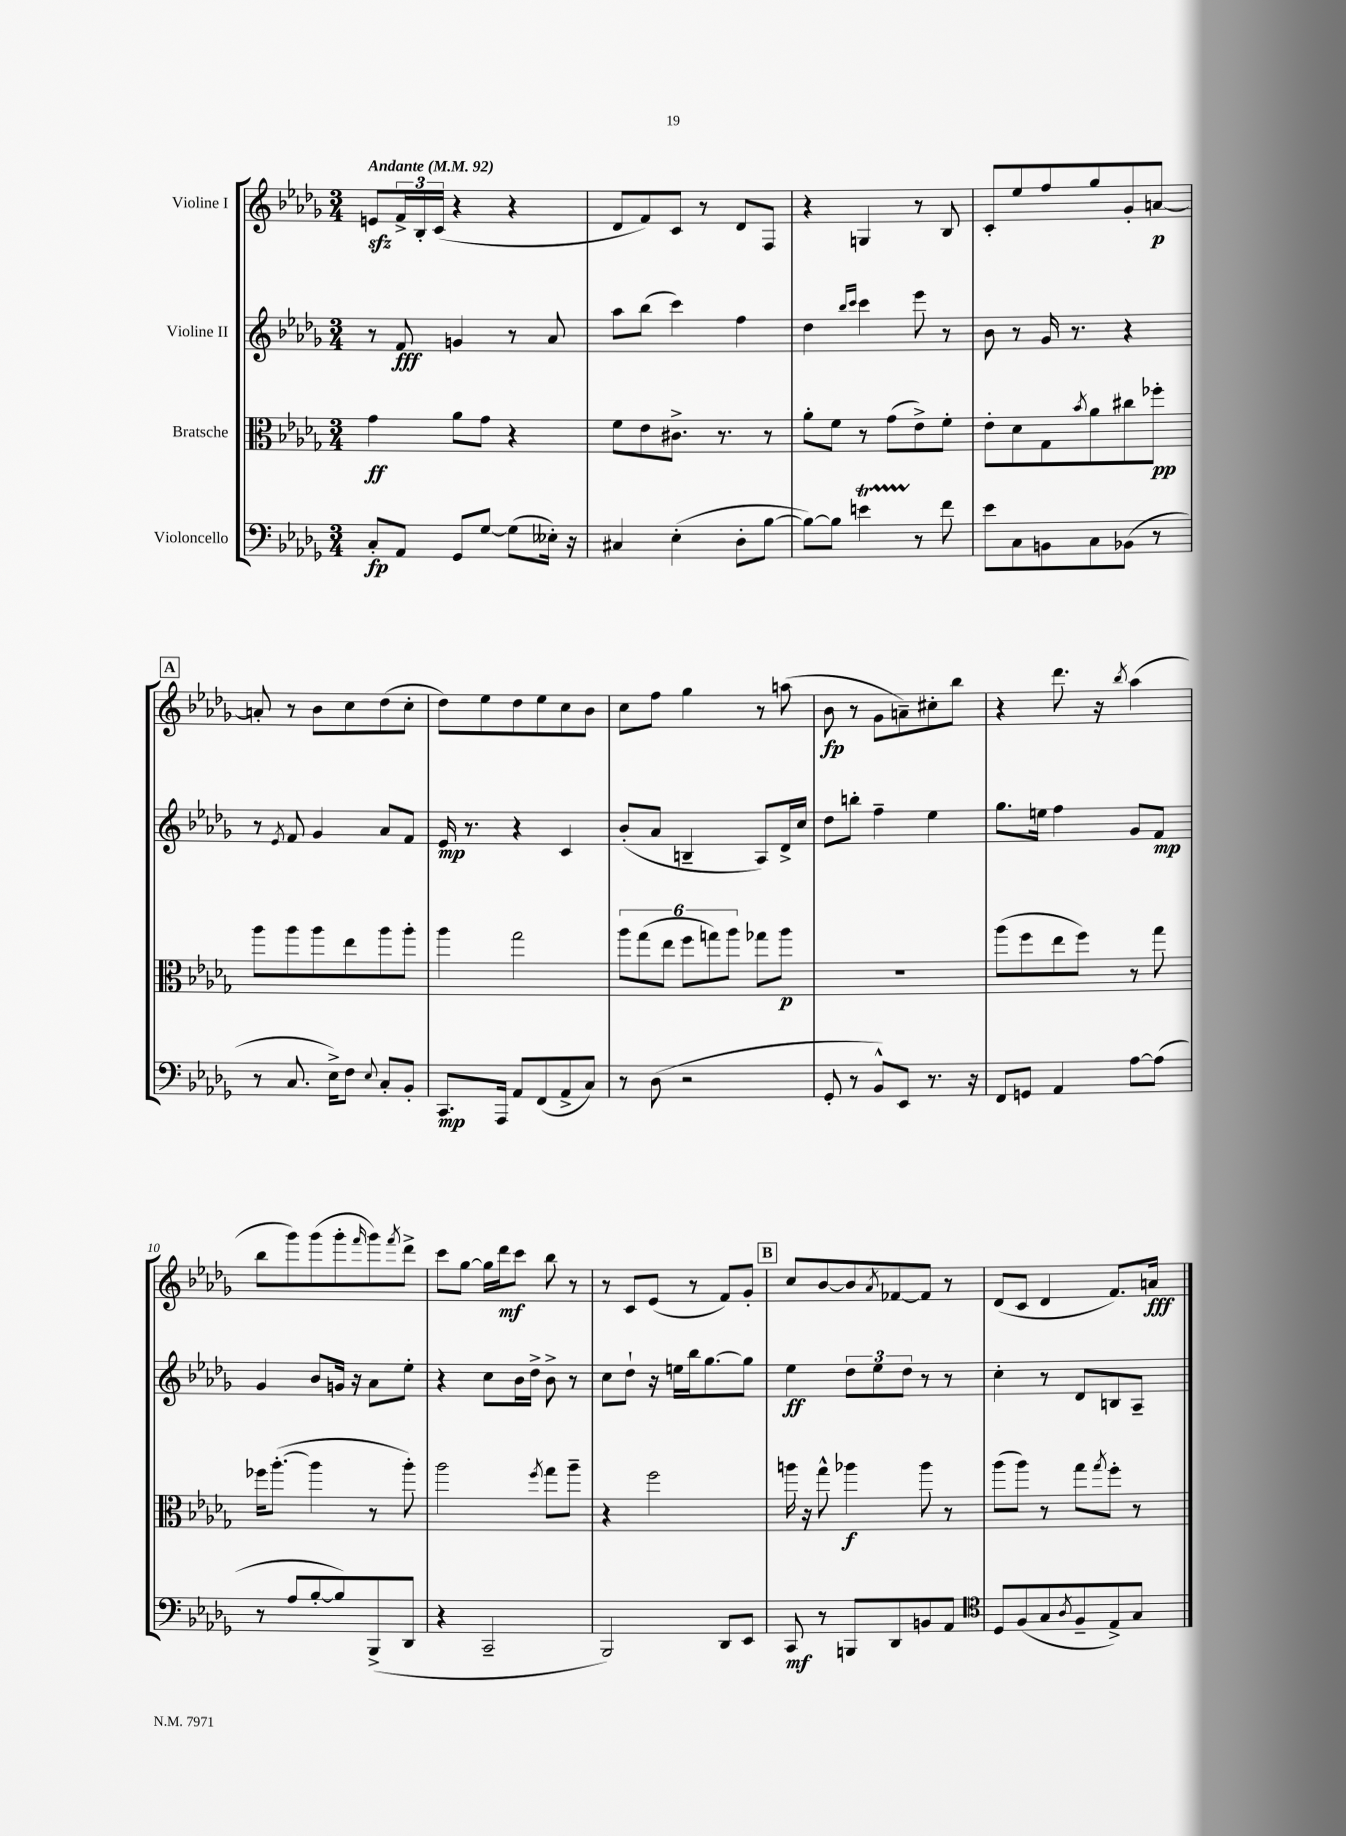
<<
\new StaffGroup <<
\new Staff = "s0" \with { instrumentName = "Violine I" } {
    \clef treble \key des \major \numericTimeSignature \time 3/4 \tempo "Andante" 4 = 92
    e'8\sfz \tuplet 3/2 { f'16-> bes16-. c'16( } r4 r4 |
    des'8 f'8) c'8 r8 des'8 f8 |
    r4 g4 r8 bes8 |
    c'8-. ees''8 f''8 ges''8 ges'8-. a'8~\p |
    \mark \markup { \box "A" } a'8-. r8 bes'8 c''8 des''8( c''8-. |
    des''8) ees''8 des''8 ees''8 c''8 bes'8 |
    c''8 f''8 ges''4 r8 a''8( |
    bes'8\fp r8 ges'8 a'8--) cis''8-. bes''8 |
    r4 des'''8. r16 \acciaccatura { bes''8 } aes''4( |
    bes''8 ges'''8) ges'''8( ges'''8-. \grace { f'''16 } ges'''8) \acciaccatura { f'''8 } des'''8-> |
    c'''8 ges''8~ ges''16 des'''16\mf c'''8 bes''8 r8 |
    r8 c'8 ees'8( r8 f'8) ges'8-. |
    \mark \markup { \box "B" } c''8 bes'8~ bes'8 \acciaccatura { aes'8 } fes'8~ fes'8 r8 |
    des'8( c'8 des'4 f'8.) a'16\fff \bar "|." |
}
\new Staff = "s1" \with { instrumentName = "Violine II" } {
    \clef treble \key des \major \numericTimeSignature \time 3/4
    r8 f'8\fff g'4 r8 aes'8 |
    aes''8 bes''8( c'''4) f''4 |
    des''4 \grace { bes''16 c'''16 } c'''4 ees'''8 r8 |
    bes'8 r8 ges'16 r8. r4 |
    \mark \markup { \box "A" } r8 \acciaccatura { ees'8 } f'8 ges'4 aes'8 f'8 |
    ees'16\mp r8. r4 c'4 |
    bes'8-.( aes'8 b4-- aes8) des'16-> c''16 |
    des''8 b''8-. f''4-- ees''4 |
    ges''8. e''16 f''4 ges'8 f'8\mp |
    ges'4 bes'8 g'16 r16 aes'8 ees''8-. |
    r4 c''8 bes'16 des''16-> bes'8-> r8 |
    c''8 des''8-! r16 e''16 bes''16 ges''8.~ ges''8 |
    \mark \markup { \box "B" } ees''4\ff \tuplet 3/2 { des''8 ees''8 des''8 } r8 r8 |
    c''4-. r8 des'8 b8 aes8-- \bar "|." |
}
\new Staff = "s2" \with { instrumentName = "Bratsche" } {
    \clef alto \key des \major \numericTimeSignature \time 3/4
    ges'4\ff aes'8 ges'8 r4 |
    f'8 ees'8 cis'8.-> r8. r8 |
    aes'8-. f'8 r8 ges'8( ees'8->) f'8-. |
    ees'8-. des'8 ges8 \acciaccatura { bes'8 } aes'8 cis''8 fes''8-.\pp |
    \mark \markup { \box "A" } aes''8 aes''8 aes''8 ees''8 aes''8 aes''8-. |
    aes''4 ges''2 |
    \tuplet 6/4 { aes''8 ges''8( ees''8 f''8 g''8) aes''8 } ges''8 aes''8\p |
    R2. |
    aes''8( f''8 ees''8 f''8) r8 ges''8 |
    fes''16 aes''8.~-.( aes''4 r8 aes''8-.) |
    aes''2 \acciaccatura { f''8 } ges''8 aes''8-- |
    r4 f''2 |
    \mark \markup { \box "B" } a''16 r16 ges''8-^ aes''4\f aes''8 r8 |
    aes''8( aes''8) r8 ges''8 \acciaccatura { ges''8 } f''8-. r8 \bar "|." |
}
\new Staff = "s3" \with { instrumentName = "Violoncello" } {
    \clef bass \key des \major \numericTimeSignature \time 3/4
    c8-.\fp aes,8 ges,8 ges8~ ges8( eeses16-.) r16 |
    cis4 ees4-.( des8-. bes8~ |
    bes8~) bes8 e'4\startTrillSpan r8\stopTrillSpan f'8 |
    ees'8 c8 b,8 c8 bes,8( r8 |
    \mark \markup { \box "A" } r8 c8. ees16->) f8 \appoggiatura { ees8 } c8-. bes,8-. |
    c,8.\mp aes,,16 aes,8 f,8( aes,8-> c8) |
    r8 des8( r2 |
    ges,8-. r8 bes,8-^) ees,8 r8. r16 |
    f,8 g,8 aes,4 aes8~ aes8( |
    r8 aes8 bes8~-. bes8) bes,,8->( des,8 |
    r4 c,2-- |
    bes,,2) des,8 ees,8 |
    \mark \markup { \box "B" } c,8\mf r8 b,,8 des,8 b,8 aes,8 |
    \clef tenor des8 f8( ges8 \acciaccatura { aes8 } f8-- ees8->) ges8 \bar "|." |
}
>>
>>
